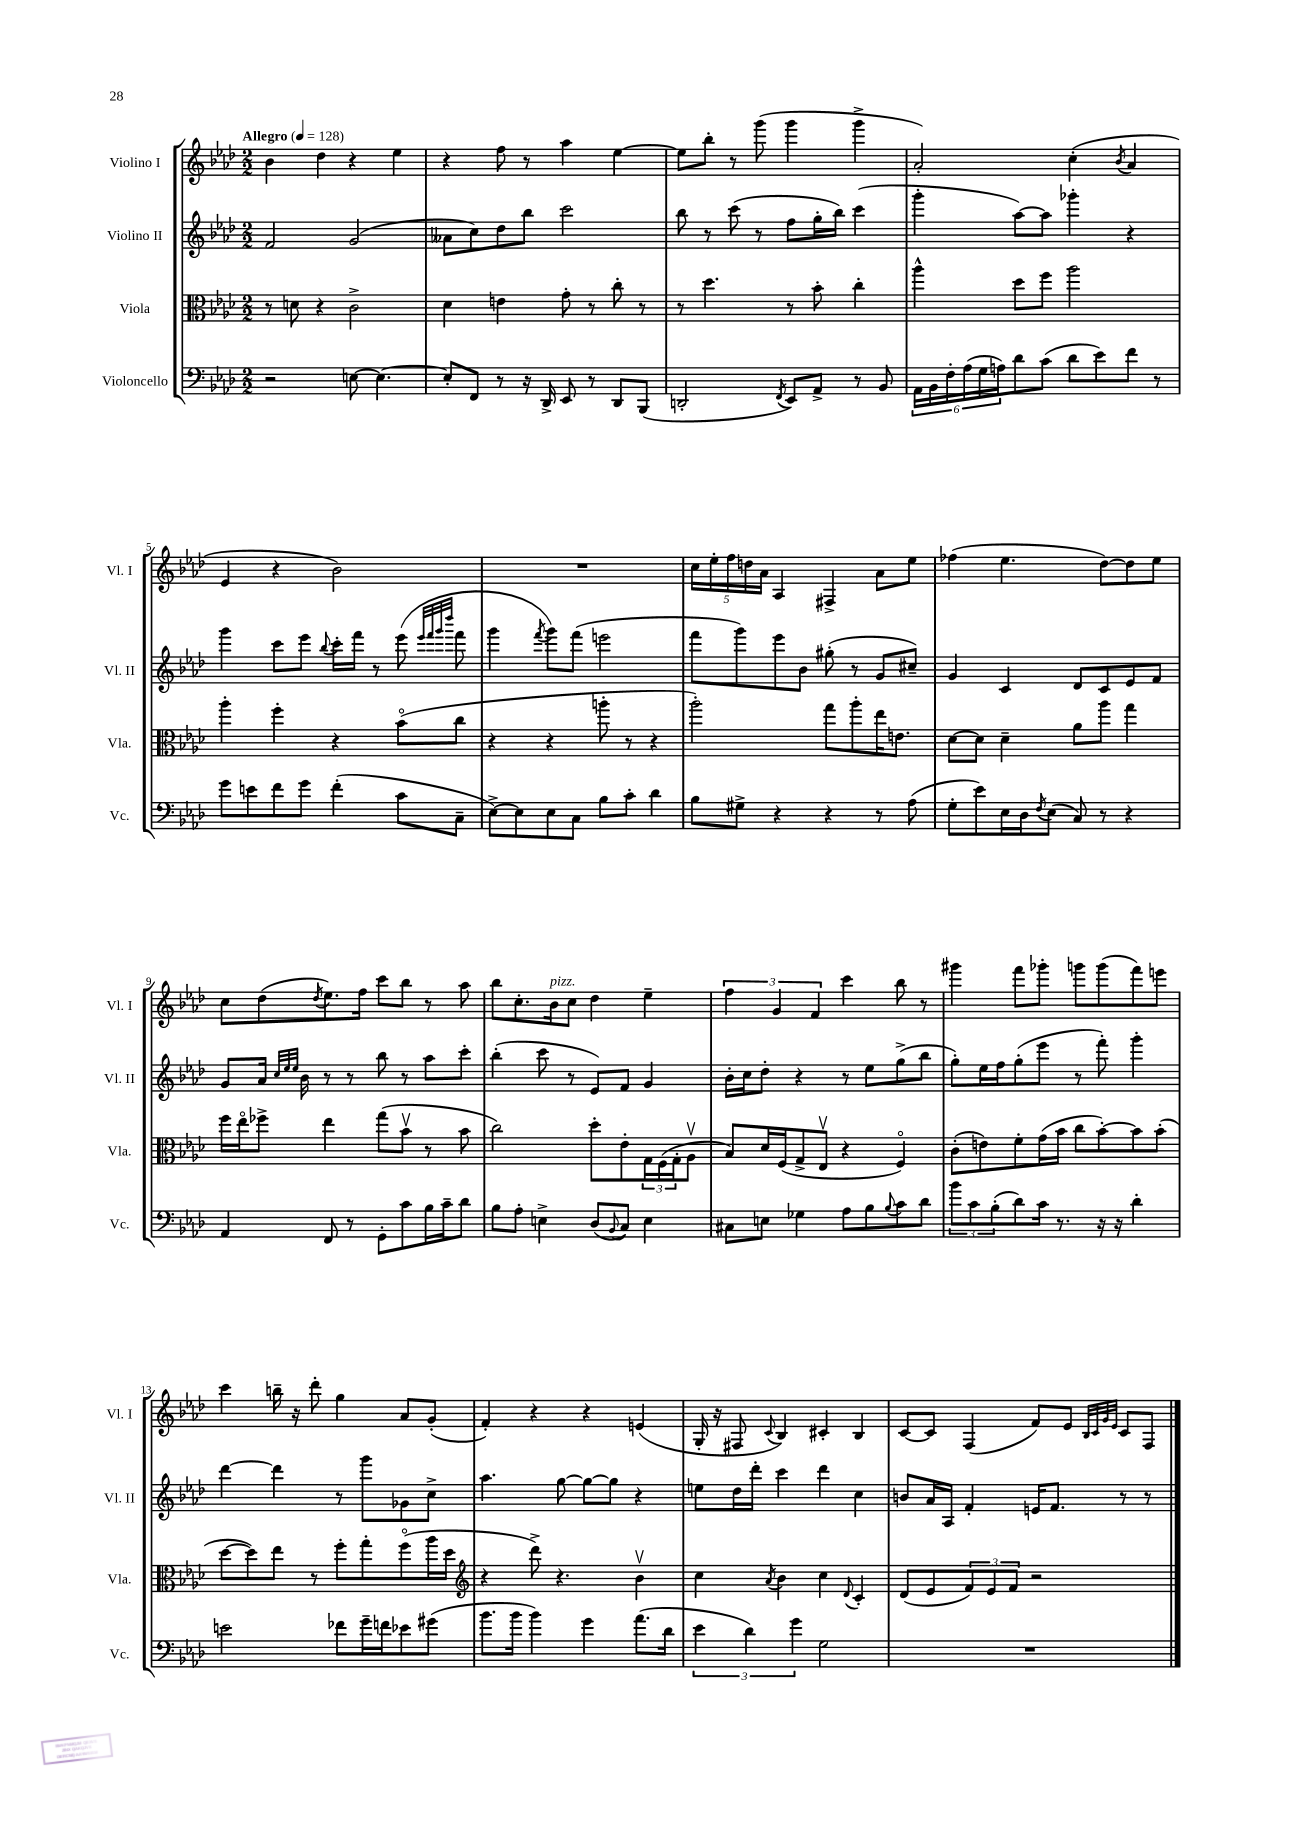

**kern	**kern	**kern	**kern
*staff4	*staff3	*staff2	*staff1
*clefF4	*clefC3	*clefG2	*clefG2
*k[b-e-a-d-]	*k[b-e-a-d-]	*k[b-e-a-d-]	*k[b-e-a-d-]
*M2/2	*M2/2	*M2/2	*M2/2
*MM128	*MM128	*MM128	*MM128
2r	8r	2f/	4b-\
.	8d\	.	.
.	4r	.	4dd-\
[8E\	2c^\	(2g/	4r
4.E\_	.	.	.
.	.	.	4ee-\
=	=	=	=
8E'/]L	4d-\	8a--\L	4r
8FF/J	.	8cc\)	.
8r	4e\	8dd-\	8ff\
16r	.	8bb-\J	8r
16DD-^/	.	.	.
8EE-/	8g'\	2ccc\	4aa-\
8r	8r	.	.
8DD-/L	8cc'\	.	[4ee-\
(8BBB-/J	8r	.	.
=	=	=	=
2DD'/	8r	8bb-\	8ee-\]L
.	4.dd-\	8r	8bb-'\J
.	.	(8ccc\	8r
.	.	8r	(8ggg\
8qFF/	.	.	.
8EE-/L)	8r	8ff\L	4ggg\
8AA-^/J	8b-'\	16gg'\L	.
.	.	16bb-\JJ)	.
8r	4cc'\	(4ccc\	4ggg^\
8BB-/	.	.	.
=	=	=	=
24AA-\LL	4aa-^^\	4ggg'\	2a-'/)
24BB-\	.	.	.
24F'\	.	.	.
(24A-\	.	.	.
24G\	.	.	.
24A\J)	.	.	.
8d-\	8dd-\L	[8aa-\L)	.
(8c\J	8ff\J	8aa-\]J	.
8d-\L	2aa-\	4ggg-'\	(4cc'\
8e-\)	.	.	.
.	.	.	8qb-/
8f\J	.	4r	4a-/
8r	.	.	.
=	=	=	=
8g\L	4aa-'\	4ggg\	4e-/
8e\	.	.	.
8f\	4ff'\	8ccc\L	4r
8g\J	.	8eee-\J	.
.	.	8qqbb-/	.
(4f'\	4r	16ccc'\LL	2b-\)
.	.	16fff\JJ	.
.	.	8r	.
8c\L	(8b-o\L	(8eee-\	.
.	.	32qqeee-/LLL	.
.	.	32qqfff/	.
.	.	32qqggg/	.
.	.	32qqdddd-/JJJ	.
8C~\J	8cc\J	8fff\	.
=	=	=	=
[8E-^\L)	4r	4ggg\	1r
8E-\]	.	.	.
.	.	8qfff/	.
8E-\	4r	8ggg\L)	.
8C\J	.	(8fff\J	.
8B-\L	8aa'\	2eee\	.
8c'\J	8r	.	.
4d-\	4r	.	.
=	=	=	=
8B-\L	2aa-'\)	8fff\L	20cc\LL
.	.	.	20ee-'\
.	.	.	20ff\
8G#^\J	.	8ggg\)	.
.	.	.	20dd\
.	.	.	20a-\JJ
4r	.	8eee-\	4A-/
.	.	8b-\J	.
4r	8gg\L	(8gg#'\	4F#^/
.	8aa-'\	8r	.
8r	16ee-\K	8g/L	8a-\L
.	8.e\J	.	.
(8A-\	.	8cc#~/J)	8ee-\J
=	=	=	=
8G'\L	[8d-\L	4g/	(4ff-\
8e-\)	8d-\]J	.	.
16E-\L	4d-~\	4c/	4.ee-\
16D-\J	.	.	.
8qF/	.	.	.
(8E-\J	.	.	.
8C/)	8a-\L	8d-/L	.
8r	8aa-\J	8c/	[8dd-\L)
4r	4gg\	8e-/	8dd-\]
.	.	8f/J	8ee-\J
=	=	=	=
4AA-/	16ff\LL	8g/L	8cc\L
.	16ee-o\J	.	.
.	8ff-^\J	16a-/Jk	(8dd-\
.	.	32qqcc/LLL	.
.	.	32qqee-/	.
.	.	32qqee-/JJJ	.
.	.	16b-\	.
.	.	.	8qdd-/
8FF/	4ee-\	8r	8.ee-\)
8r	.	8r	.
.	.	.	16ff\Jk
8GG'\L	(8gg\L	8bb-\	8ccc\L
8c\	8b-v\J	8r	8bb-\J
16B-\L	8r	8aa-\L	8r
16c~\J	.	.	.
8d-\J	8b-\	8ccc'\J	8aa-\
=	=	=	=
8B-\L	2cc\)	(4bb-'\	8bb-\L
8A-'\J	.	.	8.cc'\
4E^\	.	8ccc\	.
.	.	.	16b-\k
.	.	8r	8cc\J
(8D-/L	8dd-'\L	8e-/L)	4dd-\
8qqBB-/	.	.	.
8C/J)	8e-'\	8f/J	.
4E\	24G\L	4g/	4ee-~\
.	(24F\	.	.
.	24G'\J	.	.
.	8A-v\J	.	.
=	=	=	=
8C#\L	8B-/L)	16b-'\LL	6ff\
.	.	16cc\J	.
8E\J	16d-/L	8dd-'\J	.
.	.	.	6g/
.	(16F/J	.	.
4G-\	8G^/	4r	.
.	.	.	6f/
.	8E-v/J	.	.
8A-\L	4r	8r	4ccc\
8B-\	.	8ee-\L	.
8qqB-/	.	.	.
8c\	4Fo/)	(8gg^\	8bb-\
8d-\J	.	8bb-\J	8r
=	=	=	=
12b-\L	(8c'\L	8gg'\L)	4ggg#\
12c\	.	.	.
.	8e\)	16ee-\L	.
(12B-'\	.	.	.
.	.	16ff\J	.
8d-\)	8f'\	(8gg'\	8fff\L
16c\Jk	(16g\L	8eee-\J	8ggg-'\J
8.r	16b-\JJ	.	.
.	8cc\L	8r	8ggg\L
16r	[8b-'\)	8fff'\)	(8ggg\
16r	.	.	.
4d-'\	8b-\]	4ggg'\	8fff\)
.	(8b-'\J	.	8eee\J
=	=	=	=
2e\	[8dd-\L	[4ddd-\	4ccc\
.	8dd-\])	.	.
.	8ee-\J	4ddd-\]	16bb~\
.	.	.	16r
.	8r	.	8ddd-'\
8f-\L	8ff'\L	8r	4gg\
16g~\L	8gg'\	8ggg\L	.
16f\J	.	.	.
8e-\	(8ffo\	8g-\	8a-/L
(8g#\J	16aa-\L	8cc^\J	(8g'/J
.	16dd-\JJ	.	.
=	=	=	=
*	*clefG2	*	*
8.b-\L	4r	4.aa-\	4f'/)
16b-\Jk	.	.	.
4b-\)	8ddd-^\)	.	4r
.	4.r	[8gg\	.
4g\	.	8gg\_L	4r
.	.	8gg\]J	.
(8.a-\L	4b-v\	4r	(4e/
16d-\Jk	.	.	.
=	=	=	=
6e-\	4cc\	8ee\L	16G'/
.	.	.	16r
.	.	16dd-\L	8F#/
6d-\)	.	.	.
.	.	16ddd-'\JJ	.
.	8qa-/	.	8qqc/
.	4b-\	4ccc\	4B-/)
6g\	.	.	.
2G\	4cc\	4ddd-\	4c#'/
.	8qqd-/	.	.
.	4c'/	4cc\	4B-/
=	=	=	=
1r	(8d-/L	8b/L	[8c/L
.	8e-/	16a-/L	8c/]J
.	.	16A-/JJ	.
.	12f/)	4f'/	(4F/
.	12e-/	.	.
.	12f/J	.	.
.	2r	16e/LK	8f/L)
.	.	8.f/J	.
.	.	.	8e-/J
.	.	.	32qqB-/LLL
.	.	.	32qqc/
.	.	.	32qqg/
.	.	.	32qqe-/JJJ
.	.	8r	8c/L
.	.	8r	8F/J
==	==	==	==
*-	*-	*-	*-
